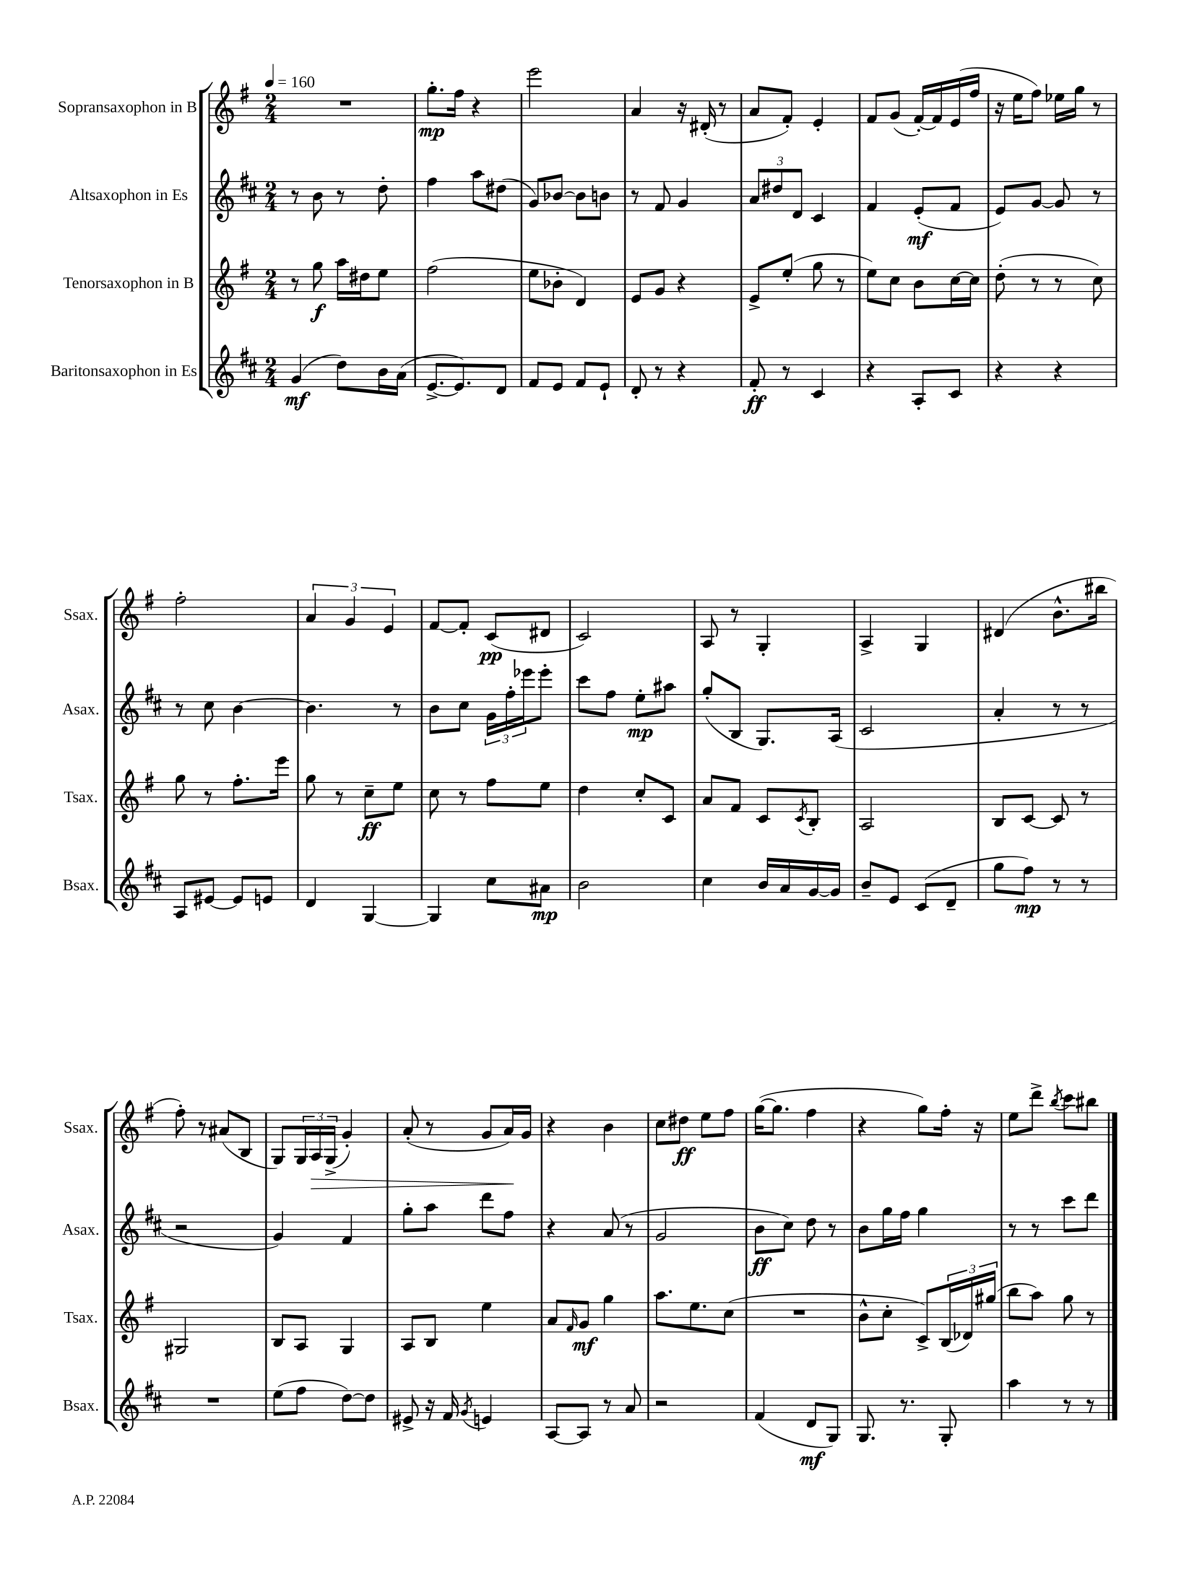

**kern	**kern	**kern	**kern
*staff4	*staff3	*staff2	*staff1
*clefG2	*clefG2	*clefG2	*clefG2
*k[f#c#]	*k[f#]	*k[f#c#]	*k[f#]
*M2/4	*M2/4	*M2/4	*M2/4
*MM160	*MM160	*MM160	*MM160
(4g	8r	8r	2r
.	8gg	8b	.
8dd)	16aa	8r	.
.	16dd#	.	.
16b	8ee	8dd'	.
(16a	.	.	.
=	=	=	=
[8.e^	(2ff#	4ff#	8.gg'
8.e])	.	.	16ff#
.	.	8aa	4r
8d	.	(8dd#	.
=	=	=	=
8f#	8ee	8g)	2eee
8e	8b-'	[8b-	.
8f#	4d)	8b-]	.
8e`	.	8b	.
=	=	=	=
8d'	8e	8r	4a
8r	8g	8f#	.
4r	4r	4g	16r
.	.	.	(16d#'
.	.	.	8r
=	=	=	=
8f#'	8e^	12a	8a
.	.	12dd#	.
8r	(8ee'	.	8f#')
.	.	12d	.
4c#	8gg	4c#	4e'
.	8r	.	.
=	=	=	=
4r	8ee)	4f#	8f#
.	8cc	.	(8g
8A'	8b	(8e'	[16f#')
.	.	.	16f#]
8c#	[16cc	8f#	(16e
.	16cc]	.	16ff#
=	=	=	=
4r	(8dd'	8e)	16r
.	.	.	16ee
.	8r	[8g	8ff#)
4r	8r	8g]	16ee-
.	.	.	16gg
.	8cc)	8r	8r
=	=	=	=
8A	8gg	8r	2ff#'
[8e#	8r	8cc#	.
8e#]	8.ff#'	[4b	.
8e	.	.	.
.	16eee	.	.
=	=	=	=
4d	8gg	4.b]	6a
.	8r	.	.
.	.	.	6g
[4G	8cc~	.	.
.	.	.	6e
.	8ee	8r	.
=	=	=	=
4G]	8cc	8b	[8f#
.	8r	8cc#	8f#']
8cc#	8ff#	24g	(8c
.	.	24ff#'	.
.	.	24eee-	.
8a#	8ee	8eee-'	8d#
=	=	=	=
2b	4dd	8ccc#	2c)
.	.	8ff#	.
.	8cc'	8ee'	.
.	8c	8aa#	.
=	=	=	=
4cc#	8a	(8gg'	8A
.	8f#	8B	8r
16b	8c	8.G)	4G'
16a	.	.	.
.	8qc	.	.
[16g	8B'	.	.
16g]	.	(16A	.
=	=	=	=
8b~	2A	2c#	4A^
8e	.	.	.
(8c#	.	.	4G
8d~	.	.	.
=	=	=	=
8gg	8B	4a'	(4d#
8ff#)	[8c	.	.
8r	8c]	8r	8.b^^
8r	8r	8r	.
.	.	.	16bb#
=	=	=	=
2r	2G#	2r	8ff#')
.	.	.	8r
.	.	.	(8a#
.	.	.	8B
=	=	=	=
(8ee	8B	4g)	8G)
8ff#	8A	.	24G
.	.	.	24A
.	.	.	(24G^
[8dd)	4G	4f#	4g')
8dd]	.	.	.
=	=	=	=
8e#^	8A	8gg'	(8a'
16r	8B	8aa	8r
16f#	.	.	.
8qg	.	.	.
4e	4ee	8ddd	8g
.	.	8ff#	16a)
.	.	.	16g
=	=	=	=
[8A	8a	4r	4r
.	16qqf#	.	.
8A]	8g	.	.
8r	4gg	(8a	4b
8a	.	8r	.
=	=	=	=
2r	8.aa	2g	8cc
.	.	.	8dd#
.	8.ee	.	.
.	.	.	8ee
.	(8cc	.	8ff#
=	=	=	=
(4f#	2r	8b	([16gg
.	.	.	8.gg]
.	.	8cc#)	.
8d	.	8dd	4ff#
8G)	.	8r	.
=	=	=	=
8.G	8b^^	8b	4r
.	8cc'	16gg	.
8.r	.	16ff#	.
.	8c^)	4gg	8gg)
8G'	(24B	.	16ff#'
.	24d-)	.	.
.	.	.	16r
.	(24gg#	.	.
=	=	=	=
4aa	8bb	8r	8ee
.	8aa)	8r	8ddd^
.	.	.	8qbb
8r	8gg	8ccc#	8ccc
8r	8r	8ddd	8bb#
==	==	==	==
*-	*-	*-	*-
